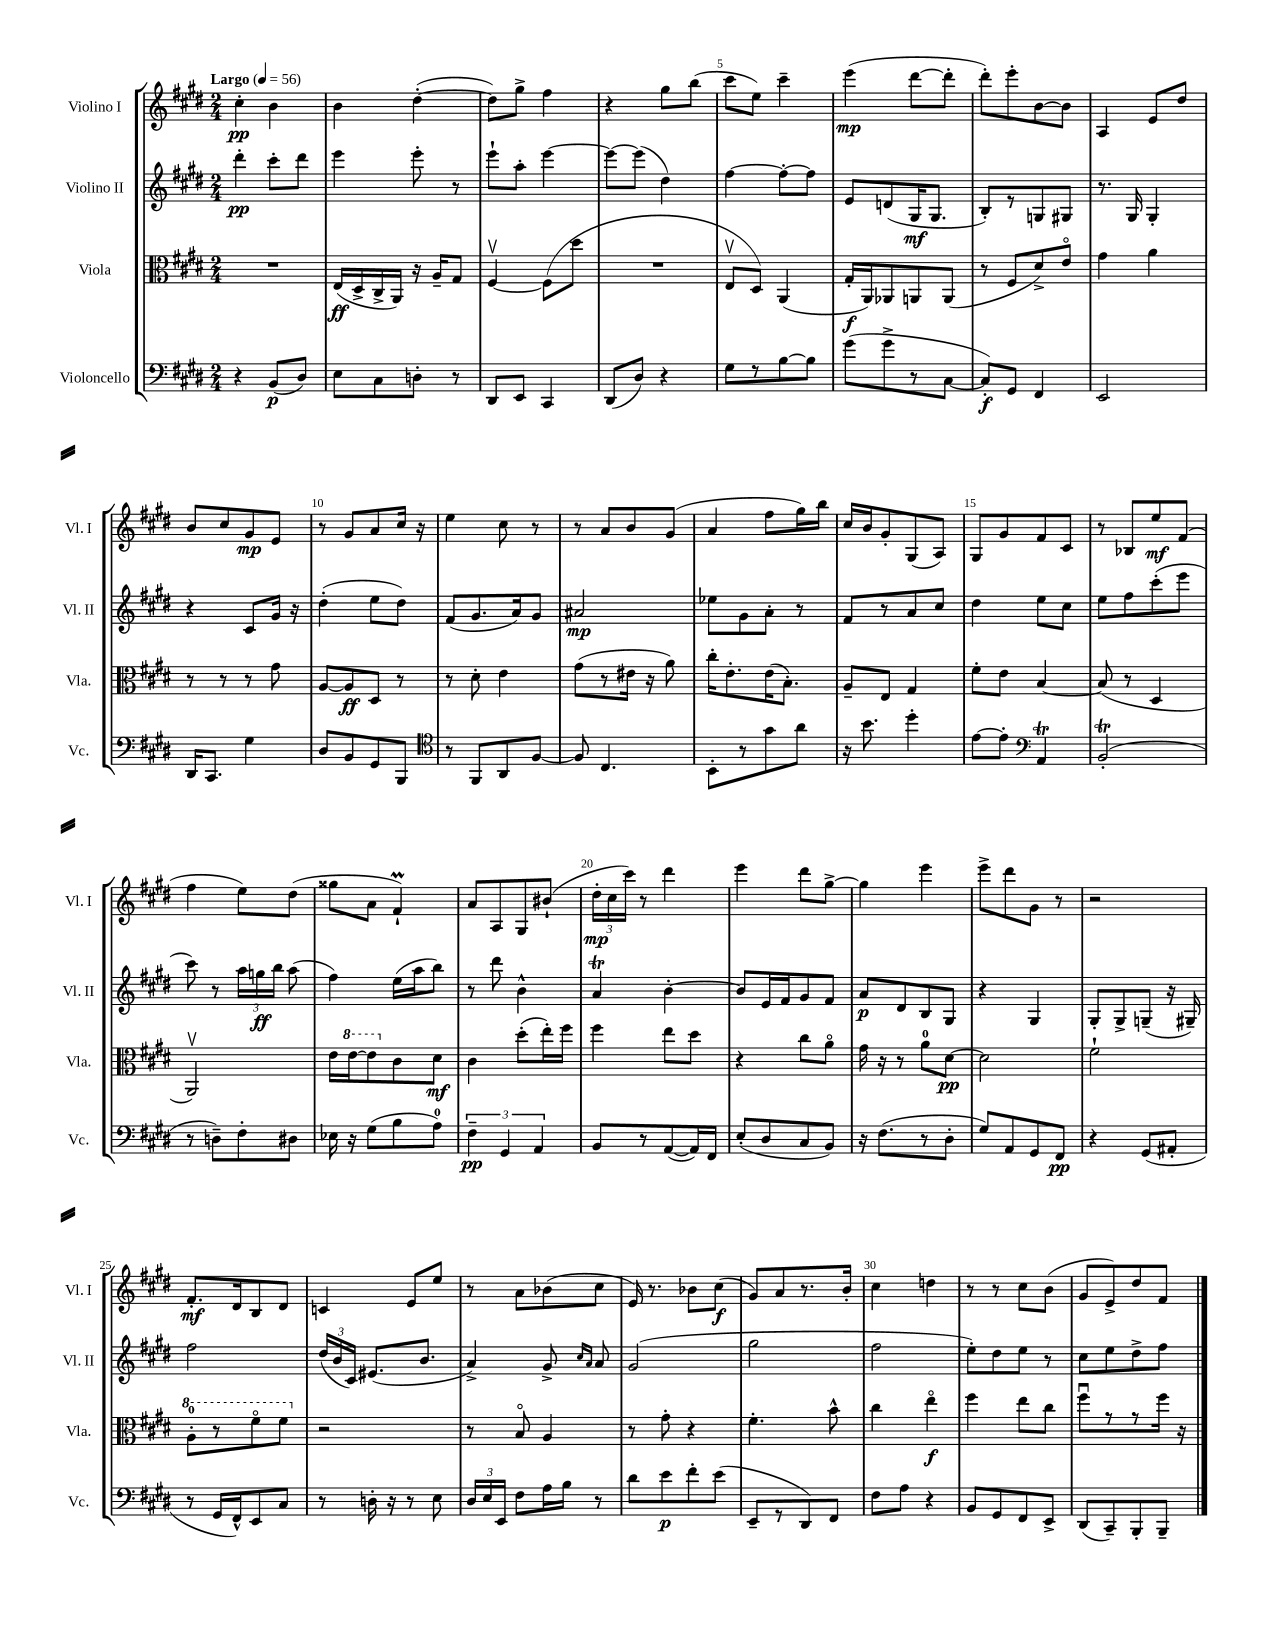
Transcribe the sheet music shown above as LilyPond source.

<<
\new StaffGroup <<
\new Staff = "s0" \with { instrumentName = "Violino I" shortInstrumentName = "Vl. I" } {
    \clef treble \key e \major \numericTimeSignature \time 2/4 \tempo "Largo" 4 = 56
    \autoBeamOff cis''4-.\pp b'4 |
    b'4 dis''4~-.( |
    dis''8[) gis''8]-> fis''4 |
    r4 gis''8[ b''8]( |
    cis'''8[ e''8]) cis'''4-- |
    e'''4\mp( dis'''8[~ dis'''8]-. |
    dis'''8[-.) e'''8-. b'8~ b'8] |
    a4 e'8[ dis''8] |
    b'8[ cis''8 gis'8\mp e'8] |
    r8 gis'8[ a'8 cis''16] r16 |
    e''4 cis''8 r8 |
    r8 a'8[ b'8 gis'8]( |
    a'4 fis''8[ gis''16) b''16] |
    cis''16[ b'16 gis'8-. gis8( a8]) |
    gis8[ gis'8 fis'8 cis'8] |
    r8 bes8[ e''8\mf fis'8]( |
    fis''4 e''8[) dis''8]( |
    gisis''8[ a'8] fis'4-!\prall) |
    a'8[ a8 gis8 bis'8]-!( |
    \tuplet 3/2 { dis''16[-.\mp cis''16 cis'''16]) } r8 dis'''4 |
    e'''4 dis'''8[ gis''8]~-> |
    gis''4 e'''4 |
    e'''8[-> dis'''8 gis'8] r8 |
    r2 |
    fis'8.[-.\mf dis'16 b8 dis'8] |
    c'4 e'8[ e''8] |
    r8 a'8[ bes'8( cis''8] |
    e'16) r8. bes'8[ cis''8]\f( |
    gis'8[) a'8 r8. b'16]-. |
    cis''4 d''4 |
    r8 r8 cis''8[ b'8]( |
    gis'8[ e'8->) dis''8 fis'8] \bar "|." |
}
\new Staff = "s1" \with { instrumentName = "Violino II" shortInstrumentName = "Vl. II" } {
    \clef treble \key e \major \numericTimeSignature \time 2/4
    \autoBeamOff dis'''4-.\pp cis'''8[-. dis'''8] |
    e'''4 e'''8-. r8 |
    e'''8[-! a''8]-. e'''4~ |
    e'''8[~ e'''8]( dis''4) |
    fis''4~ fis''8[~-. fis''8] |
    e'8[ d'8( gis16\mf gis8.] |
    b8[-.) r8 g8 gis8] |
    r8. gis16 gis4-. |
    r4 cis'8[ gis'16] r16 |
    dis''4-.( e''8[ dis''8]) |
    fis'8[( gis'8. a'16) gis'8] |
    ais'2\mp |
    ees''8[ gis'8 a'8]-. r8 |
    fis'8[ r8 a'8 cis''8] |
    dis''4 e''8[ cis''8] |
    e''8[ fis''8 cis'''8-.( e'''8] |
    cis'''8) r8 \tuplet 3/2 { a''16[ g''16\ff b''16] } a''8( |
    fis''4) e''16[( a''16 b''8]) |
    r8 dis'''8 b'4-^ |
    a'4\trill b'4~-. |
    b'8[ e'16 fis'16 gis'8 fis'8] |
    a'8[\p dis'8 b8 gis8] |
    r4 gis4 |
    gis8[-. gis8-> g8]--( r16 gis16--) |
    fis''2 |
    \tuplet 3/2 { dis''16[( b'16 cis'16]) } eis'8.[( b'8.] |
    a'4->) gis'8-> \grace { cis''16[ a'16] } a'8 |
    gis'2( |
    gis''2 |
    fis''2 |
    e''8[-.) dis''8 e''8] r8 |
    cis''8[ e''8 dis''8-> fis''8] \bar "|." |
}
\new Staff = "s2" \with { instrumentName = "Viola" shortInstrumentName = "Vla." } {
    \clef alto \key e \major \numericTimeSignature \time 2/4
    \autoBeamOff R2 |
    e16[\ff( dis16-> cis16-> a,16]) r16 a16[-- gis8] |
    fis4~\upbow fis8[( dis''8] |
    R2 |
    e8[\upbow dis8]) a,4( |
    gis16[-.\f a,16) aes,8 a,8 a,8]( |
    r8 fis8[ dis'8->) e'8]\flageolet |
    gis'4 a'4 |
    r8 r8 r8 gis'8 |
    a8[~ a8\ff dis8] r8 |
    r8 dis'8-. e'4 |
    gis'8[( r8 eis'16] r16 a'8) |
    cis''16[-. e'8.-. e'16( b8.]-.) |
    a8[-- e8] gis4 |
    fis'8[-. e'8] b4~ |
    b8( r8 dis4 |
    a,2\upbow) |
    e'16[ \ottava #1 e''16~ e''8 \ottava #0 cis'8 dis'8]\mf |
    cis'4 dis''8[-.( e''16-.) fis''16] |
    fis''4 e''8[ dis''8] |
    r4 cis''8[ a'8]\flageolet |
    gis'16 r16 r8 a'8[-0 dis'8]~\pp |
    dis'2 |
    fis'2-! |
    \ottava #1 a'8[-0-. r8 fis''8\flageolet fis''8] \ottava #0 |
    r2 |
    r8 b8\flageolet a4 |
    r8 gis'8-. r4 |
    fis'4.-. b'8-^ |
    cis''4 e''4\flageolet\f |
    fis''4 e''8[ cis''8] |
    fis''8[\downbow r8 r8 fis''16] r16 \bar "|." |
}
\new Staff = "s3" \with { instrumentName = "Violoncello" shortInstrumentName = "Vc." } {
    \clef bass \key e \major \numericTimeSignature \time 2/4
    \autoBeamOff r4 b,8[\p( dis8]) |
    e8[ cis8 d8]-. r8 |
    dis,8[ e,8] cis,4 |
    dis,8[( dis8]) r4 |
    gis8[ r8 b8~ b8] |
    gis'8[( gis'8-> r8 cis8]~ |
    cis8[-.\f) gis,8] fis,4 |
    e,2 |
    dis,16[ cis,8.] gis4 |
    dis8[ b,8 gis,8 b,,8] |
    \clef tenor r8 fis,8[ a,8 fis8]~ |
    fis8 cis4. |
    b,8[-. r8 gis'8 a'8] |
    r16 b'8. dis''4-. |
    e'8[~ e'8]-. \clef bass a,4\trill |
    b,2-.\trill( |
    r8 d8[--) fis8-. dis8] |
    ees16 r16 gis8[( b8 a8]-0) |
    \tuplet 3/2 { fis4--\pp gis,4 a,4 } |
    b,8[ r8 a,8~( a,16) fis,16] |
    e8[-.( dis8 cis8 b,8]) |
    r16 fis8.[( r8 dis8]-. |
    gis8[) a,8 gis,8 fis,8]\pp |
    r4 gis,8[( ais,8]-. |
    r8 gis,16[ fis,16-^) e,8 cis8] |
    r8 d16-. r16 r8 e8 |
    \tuplet 3/2 { dis16[ e16 e,16] } fis8[ a16 b16] r8 |
    dis'8[ e'8\p fis'8-. e'8]( |
    e,8[-- r8 dis,8) fis,8] |
    fis8[ a8] r4 |
    b,8[ gis,8 fis,8 e,8]-> |
    dis,8[( cis,8--) b,,8-. b,,8]-- \bar "|." |
}
>>
>>
\layout { \context { \Score \override BarNumber.break-visibility = ##(#f #t #t) barNumberVisibility = #(every-nth-bar-number-visible 5) } }
